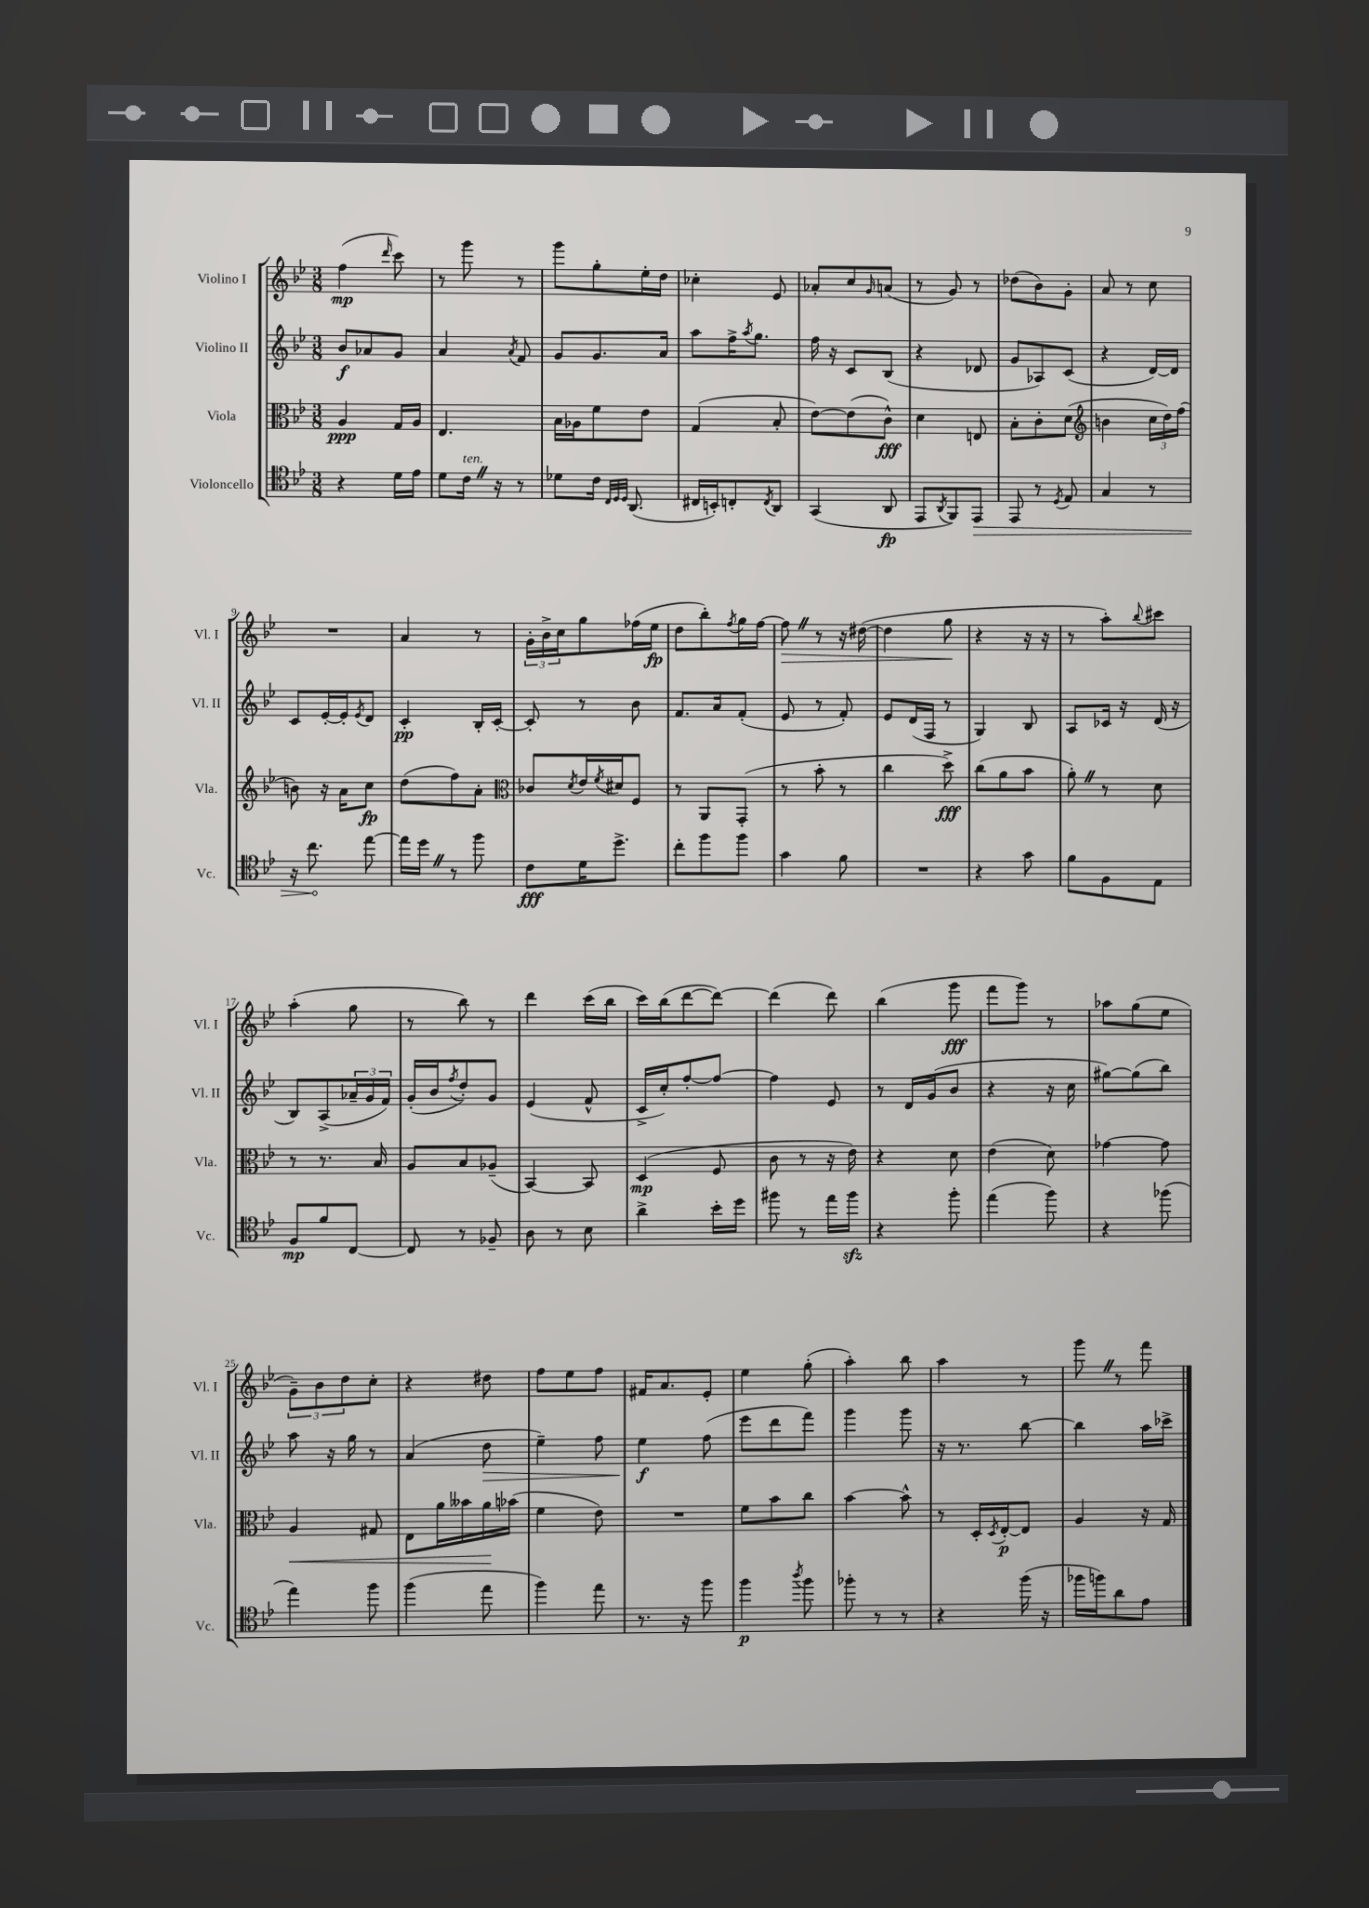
<<
\new StaffGroup <<
\new Staff = "s0" \with { instrumentName = "Violino I" shortInstrumentName = "Vl. I" } {
    \clef treble \key bes \major \numericTimeSignature \time 3/8
    f''4\mp( \grace { d'''16 } c'''8) |
    r8 g'''8 r8 |
    g'''8 g''8-. ees''16-. d''16 |
    ces''4-. ees'8 |
    aes'8-. c''8 \grace { g'16 } a'8( |
    r8 g'8) r8 |
    des''8( bes'8) g'8-. |
    a'8 r8 c''8 |
    R4. |
    a'4 r8 |
    \tuplet 3/2 { g'16-. bes'16-> c''16 } g''8 fes''16( ees''16\fp |
    d''8 bes''8-.) \acciaccatura { f''8 } g''16 f''16~ |
    f''8\> \once \override BreathingSign.text = \markup { \musicglyph "scripts.caesura.straight" } \breathe r8 r16 dis''16~( |
    dis''4 g''8\! |
    r4 r16 r16 |
    r8 a''8-.) \appoggiatura { bes''8 } cis'''8 |
    a''4-.( g''8 |
    r8 bes''8) r8 |
    d'''4 c'''16( bes''16 |
    c'''16) bes''16( d'''8~ d'''8~) |
    d'''4( d'''8) |
    bes''4( g'''8\fff |
    f'''8 g'''8) r8 |
    aes''8 g''8( ees''8 |
    \tuplet 3/2 { g'8--) bes'8 d''8 } c''8-. |
    r4 dis''8 |
    f''8 ees''8 f''8 |
    fis'16 a'8. ees'8-. |
    ees''4 g''8-.( |
    a''4-.) bes''8 |
    a''4 r8 |
    g'''8 \once \override BreathingSign.text = \markup { \musicglyph "scripts.caesura.straight" } \breathe r8 f'''8 \bar "|." |
}
\new Staff = "s1" \with { instrumentName = "Violino II" shortInstrumentName = "Vl. II" } {
    \clef treble \key bes \major \numericTimeSignature \time 3/8
    bes'8\f aes'8 g'8 |
    a'4 \acciaccatura { a'8 } f'8 |
    g'8 g'8. a'16 |
    a''8 f''16-> \acciaccatura { a''8 } g''8. |
    f''16 r16 c'8 bes8( |
    r4 des'8 |
    g'8 aes8) c'8( |
    r4 d'16~) d'16 |
    c'8 ees'16~-. ees'16-. \acciaccatura { ees'8 } d'8 |
    c'4-.\pp bes16-. c'16~-. |
    c'8-. r8 bes'8 |
    f'8. a'16 f'8-.( |
    ees'8 r8 f'8-.) |
    ees'8 d'16( f16 r8 |
    g4) bes8 |
    a8 ces'16 r16 d'16( r16 |
    bes8) a8->( \tuplet 3/2 { aes'16-- g'16 f'16) } |
    g'16-.( bes'16 \acciaccatura { f''8 } d''8-.) g'8 |
    ees'4( f'8-^ |
    c'16-> c''16-.) f''8~-. f''8~ |
    f''4 ees'8 |
    r8 d'16 g'16( bes'8 |
    r4 r16 c''16 |
    gis''8~) gis''8( bes''8) |
    a''8 r16 g''16 r8 |
    a'4( d''8\> |
    ees''4--) f''8 |
    ees''4\f\! f''8( |
    ees'''8 d'''8 f'''8) |
    g'''4 g'''8 |
    r16 r8. bes''8~ |
    bes''4 a''16 ces'''16-> \bar "|." |
}
\new Staff = "s2" \with { instrumentName = "Viola" shortInstrumentName = "Vla." } {
    \clef alto \key bes \major \numericTimeSignature \time 3/8
    a4\ppp g16 a16 |
    ees4. |
    bes16 aes16 f'8 ees'8 |
    g4( bes8-. |
    ees'8~) ees'8( c'8-^\fff) |
    d'4 e8 |
    bes8-. c'8-. d'8( |
    \clef treble b'4 \tuplet 3/2 { c''16 d''16) f''16( } |
    b'8) r16 a'16 c''8\fp |
    d''8( f''8) a'8-. |
    \clef alto ces'8 \acciaccatura { d'8 } ees'16 \acciaccatura { f'8 } dis'16 f8 |
    r8 a,8 g,8-.( |
    r8 bes'8-. r8 |
    c''4 d''8->\fff) |
    c''8( a'8 bes'8 |
    a'8-.) \once \override BreathingSign.text = \markup { \musicglyph "scripts.caesura.straight" } \breathe r8 d'8 |
    r8 r8. bes16 |
    a8 bes8 aes8--( |
    bes,4~) bes,8 |
    d4\mp( f8 |
    c'8 r8 r16 ees'16) |
    r4 d'8 |
    ees'4( d'8) |
    ges'4~ ges'8 |
    a4\< gis8 |
    ees8 a'16 beses'16 a'16\! bes'16( |
    f'4 ees'8) |
    R4. |
    f'8 bes'8 c''8 |
    bes'4~ bes'8-^ |
    r8 d16-. \acciaccatura { d8 } ees16~-.\p ees8 |
    a4 r16 g16 \bar "|." |
}
\new Staff = "s3" \with { instrumentName = "Violoncello" shortInstrumentName = "Vc." } {
    \clef tenor \key bes \major \numericTimeSignature \time 3/8
    r4 d'16 ees'16 |
    d'8 c'16^\markup { \italic "ten." } \once \override BreathingSign.text = \markup { \musicglyph "scripts.caesura.straight" } \breathe r16 r8 |
    des'8 c'16 \grace { c32 d32 d32 } a,8.( |
    cis16 b,16-.) c8-. \acciaccatura { c8 } a,8 |
    g,4( a,8\fp |
    ees,8 \acciaccatura { a,8 } f,8) \once \override Hairpin.circled-tip = ##t ees,8\> |
    ees,8 r8 \acciaccatura { d8 } ees8 |
    g4 r8 |
    r16 c''8.\! ees''8~ |
    ees''16 d''16 \once \override BreathingSign.text = \markup { \musicglyph "scripts.caesura.straight" } \breathe r8 f''8 |
    c'8\fff d'16 d''8.-> |
    c''8-. f''8 f''8 |
    g'4 f'8 |
    R4. |
    r4 g'8 |
    f'8 f8 ees8 |
    f8\mp f'8 c8~ |
    c8 r8 fes8-- |
    a8 r8 bes8 |
    a'4-> bes'16-. d''16 |
    fis''8 r8 ees''16 fis''16\sfz |
    r4 f''8-. |
    ees''4( f''8) |
    r4 fes''8( |
    ees''4) f''8 |
    f''4( ees''8 |
    f''4) ees''8 |
    r8. r16 f''8 |
    f''4\p \acciaccatura { a''8 } f''8 |
    fes''8-. r8 r8 |
    r4 f''16( r16 |
    fes''16 f''16) a'8 ees'8 \bar "|." |
}
>>
>>
